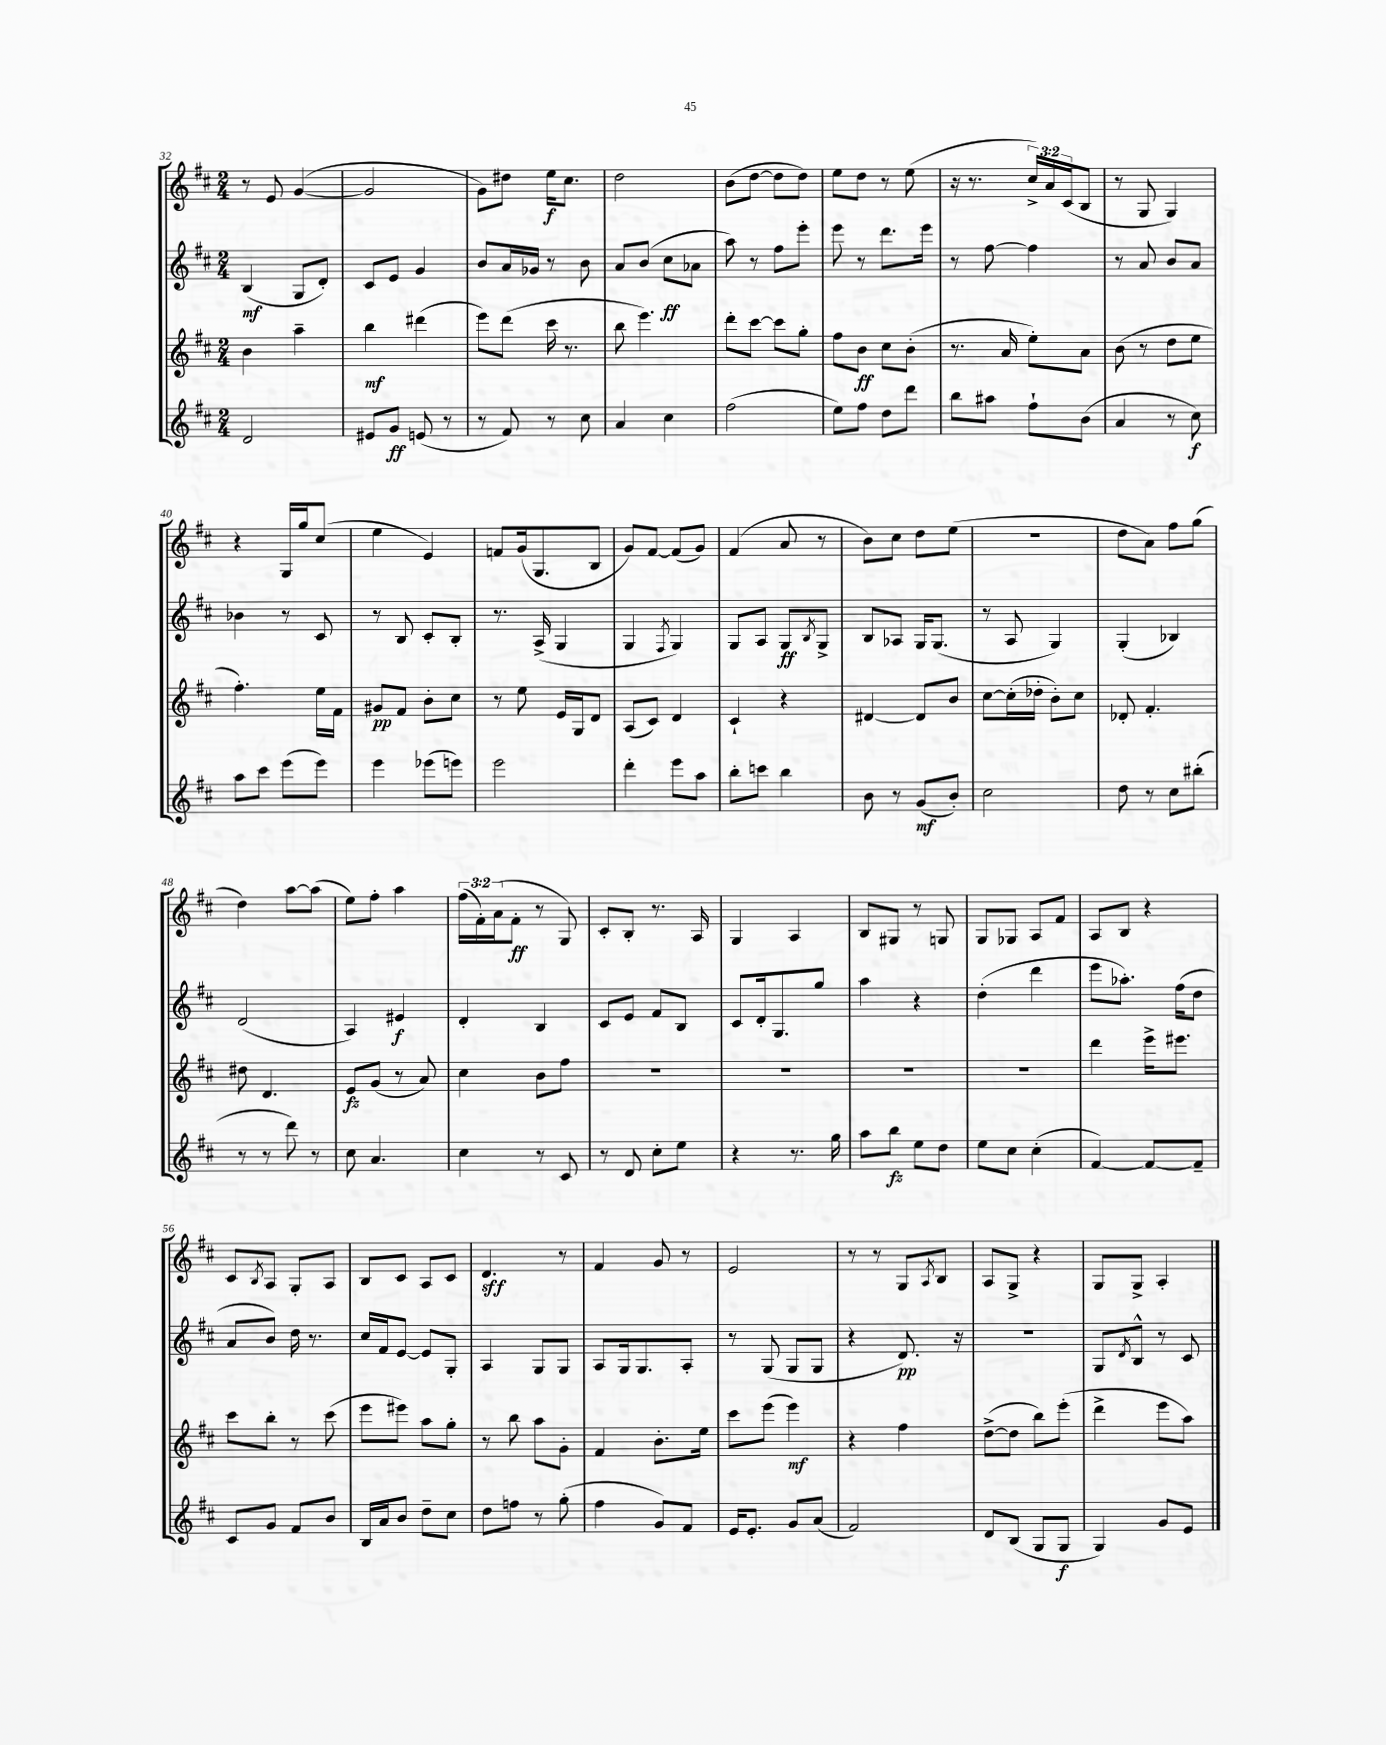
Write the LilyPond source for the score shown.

<<
\new StaffGroup <<
\new Staff = "s0" {
    \clef treble \key d \major \numericTimeSignature \time 2/4 \override Staff.TupletNumber.text = #tuplet-number::calc-fraction-text
    r8 e'8 g'4~( |
    g'2 |
    g'8) dis''8 e''16\f cis''8. |
    d''2 |
    b'8( d''8~ d''8 d''8) |
    e''8 d''8 r8 e''8( |
    r16 r8. \tuplet 3/2 { cis''16->) a'16 cis'16( } b8 |
    r8 g8 g4) |
    r4 g16 g''16 cis''8( |
    e''4 e'4) |
    f'8 g'16( g8. b8 |
    g'8) fis'8~ fis'8( g'8) |
    fis'4( a'8 r8 |
    b'8) cis''8 d''8 e''8( |
    R2 |
    d''8 a'8) fis''8 g''8( |
    d''4) a''8~ a''8( |
    e''8) fis''8-. a''4 |
    \tuplet 3/2 { fis''16( fis'16-.) a'16( } fis'8-.\ff r8 g8) |
    cis'8-. b8-. r8. a16 |
    g4 a4 |
    b8 gis8 r8 g8 |
    g8 ges8 a8 fis'8 |
    a8 b8 r4 |
    cis'8 \acciaccatura { b8 } a8 g8-. a8 |
    b8 cis'8 a8 cis'8 |
    d'4.\sff r8 |
    fis'4 g'8 r8 |
    e'2 |
    r8 r8 g8 \acciaccatura { a8 } b8 |
    a8 g8-> r4 |
    g8 g8-> a4-. \bar "|." |
}
\new Staff = "s1" {
    \clef treble \key d \major \numericTimeSignature \time 2/4
    b4\mf( g8 d'8-.) |
    cis'8 e'8 g'4 |
    b'8 a'16 ges'16 r8 b'8 |
    a'8 b'8( cis''8\ff aes'8 |
    a''8) r8 fis''8 e'''8-. |
    e'''8 r8 d'''8. e'''16 |
    r8 fis''8~ fis''4 |
    r8 a'8 b'8 a'8 |
    bes'4 r8 cis'8 |
    r8 b8 cis'8-. b8-. |
    r8. a16->( g4 |
    g4 \acciaccatura { fis8 } g4) |
    g8 a8 g8\ff \acciaccatura { b8 } g8-> |
    b8 aes8 g16 g8.( |
    r8 a8 g4) |
    g4-.( bes4) |
    d'2( |
    a4) eis'4\f |
    d'4-. b4 |
    cis'8 e'8 fis'8 b8 |
    cis'8 d'16-. g8. g''8 |
    a''4 r4 |
    d''4-.( d'''4 |
    e'''8 aes''8.-.) fis''16( d''8 |
    a'8 b'8) d''16 r8. |
    cis''16 fis'16 e'8~ e'8 g8-. |
    a4 g8 g8 |
    a8 g16 g8. a8-. |
    r8 g8( g8 g8 |
    r4 d'8.\pp) r16 |
    r2 |
    g8 \acciaccatura { d'8 } b8-^ r8 cis'8 \bar "|." |
}
\new Staff = "s2" {
    \clef treble \key d \major \numericTimeSignature \time 2/4
    b'4 a''4-- |
    b''4\mf dis'''4( |
    e'''8) d'''8( cis'''16 r8. |
    b''8 e'''4.) |
    d'''8-. cis'''8~ cis'''8 g''8-. |
    fis''8 b'8\ff cis''8 b'8-.( |
    r8. a'16 e''8-.) a'8 |
    b'8( r8 d''8 e''8 |
    fis''4.-.) e''16 fis'16 |
    gis'8\pp fis'8 b'8-. cis''8 |
    r8 e''8 e'16 g16 d'8 |
    a8( cis'8) d'4 |
    cis'4-! r4 |
    dis'4~ dis'8 b'8 |
    cis''8~ cis''16-.( des''16-. b'8-.) cis''8 |
    des'8-. fis'4.-. |
    dis''8 d'4. |
    e'8\fz g'8( r8 a'8) |
    cis''4 b'8 fis''8 |
    R2 |
    R2 |
    R2 |
    R2 |
    d'''4 e'''16-> eis'''8. |
    cis'''8 b''8-. r8 cis'''8( |
    e'''8 eis'''8) a''8 g''8-. |
    r8 b''8 a''8 g'8-. |
    fis'4 b'8.-. e''16 |
    cis'''8 e'''8( e'''4\mf) |
    r4 fis''4 |
    d''8~->( d''8 b''8) e'''8-.( |
    d'''4-> e'''8 a''8) \bar "|." |
}
\new Staff = "s3" {
    \clef treble \key d \major \numericTimeSignature \time 2/4
    d'2 |
    eis'8 g'8\ff e'8( r8 |
    r8 fis'8) r8 cis''8 |
    a'4 cis''4 |
    fis''2( |
    e''8) fis''8 d''8 d'''8 |
    b''8 ais''8 fis''8-! b'8( |
    a'4 r8 cis''8\f) |
    a''8 cis'''8 e'''8( e'''8) |
    e'''4 ees'''8( e'''8) |
    e'''2 |
    d'''4-. e'''8 a''8 |
    b''8-. c'''8 b''4 |
    b'8 r8 g'8\mf( b'8-.) |
    cis''2 |
    d''8 r8 cis''8 bis''8-.( |
    r8 r8 d'''8) r8 |
    cis''8 a'4. |
    cis''4 r8 cis'8 |
    r8 d'8 cis''8-. e''8 |
    r4 r8. g''16 |
    a''8 b''8\fz e''8 d''8 |
    e''8 cis''8 cis''4-.( |
    fis'4~) fis'8~ fis'8-- |
    cis'8 g'8 fis'8 b'8 |
    b16 a'16 b'8 d''8-- cis''8 |
    d''8 f''8 r8 g''8-.( |
    fis''4 g'8) fis'8 |
    e'16 e'8.-. g'8 a'8( |
    fis'2) |
    d'8 b8( g8 g8\f |
    g4) g'8 e'8 \bar "|." |
}
>>
>>
\layout { \context { \Score currentBarNumber = #32 } }
